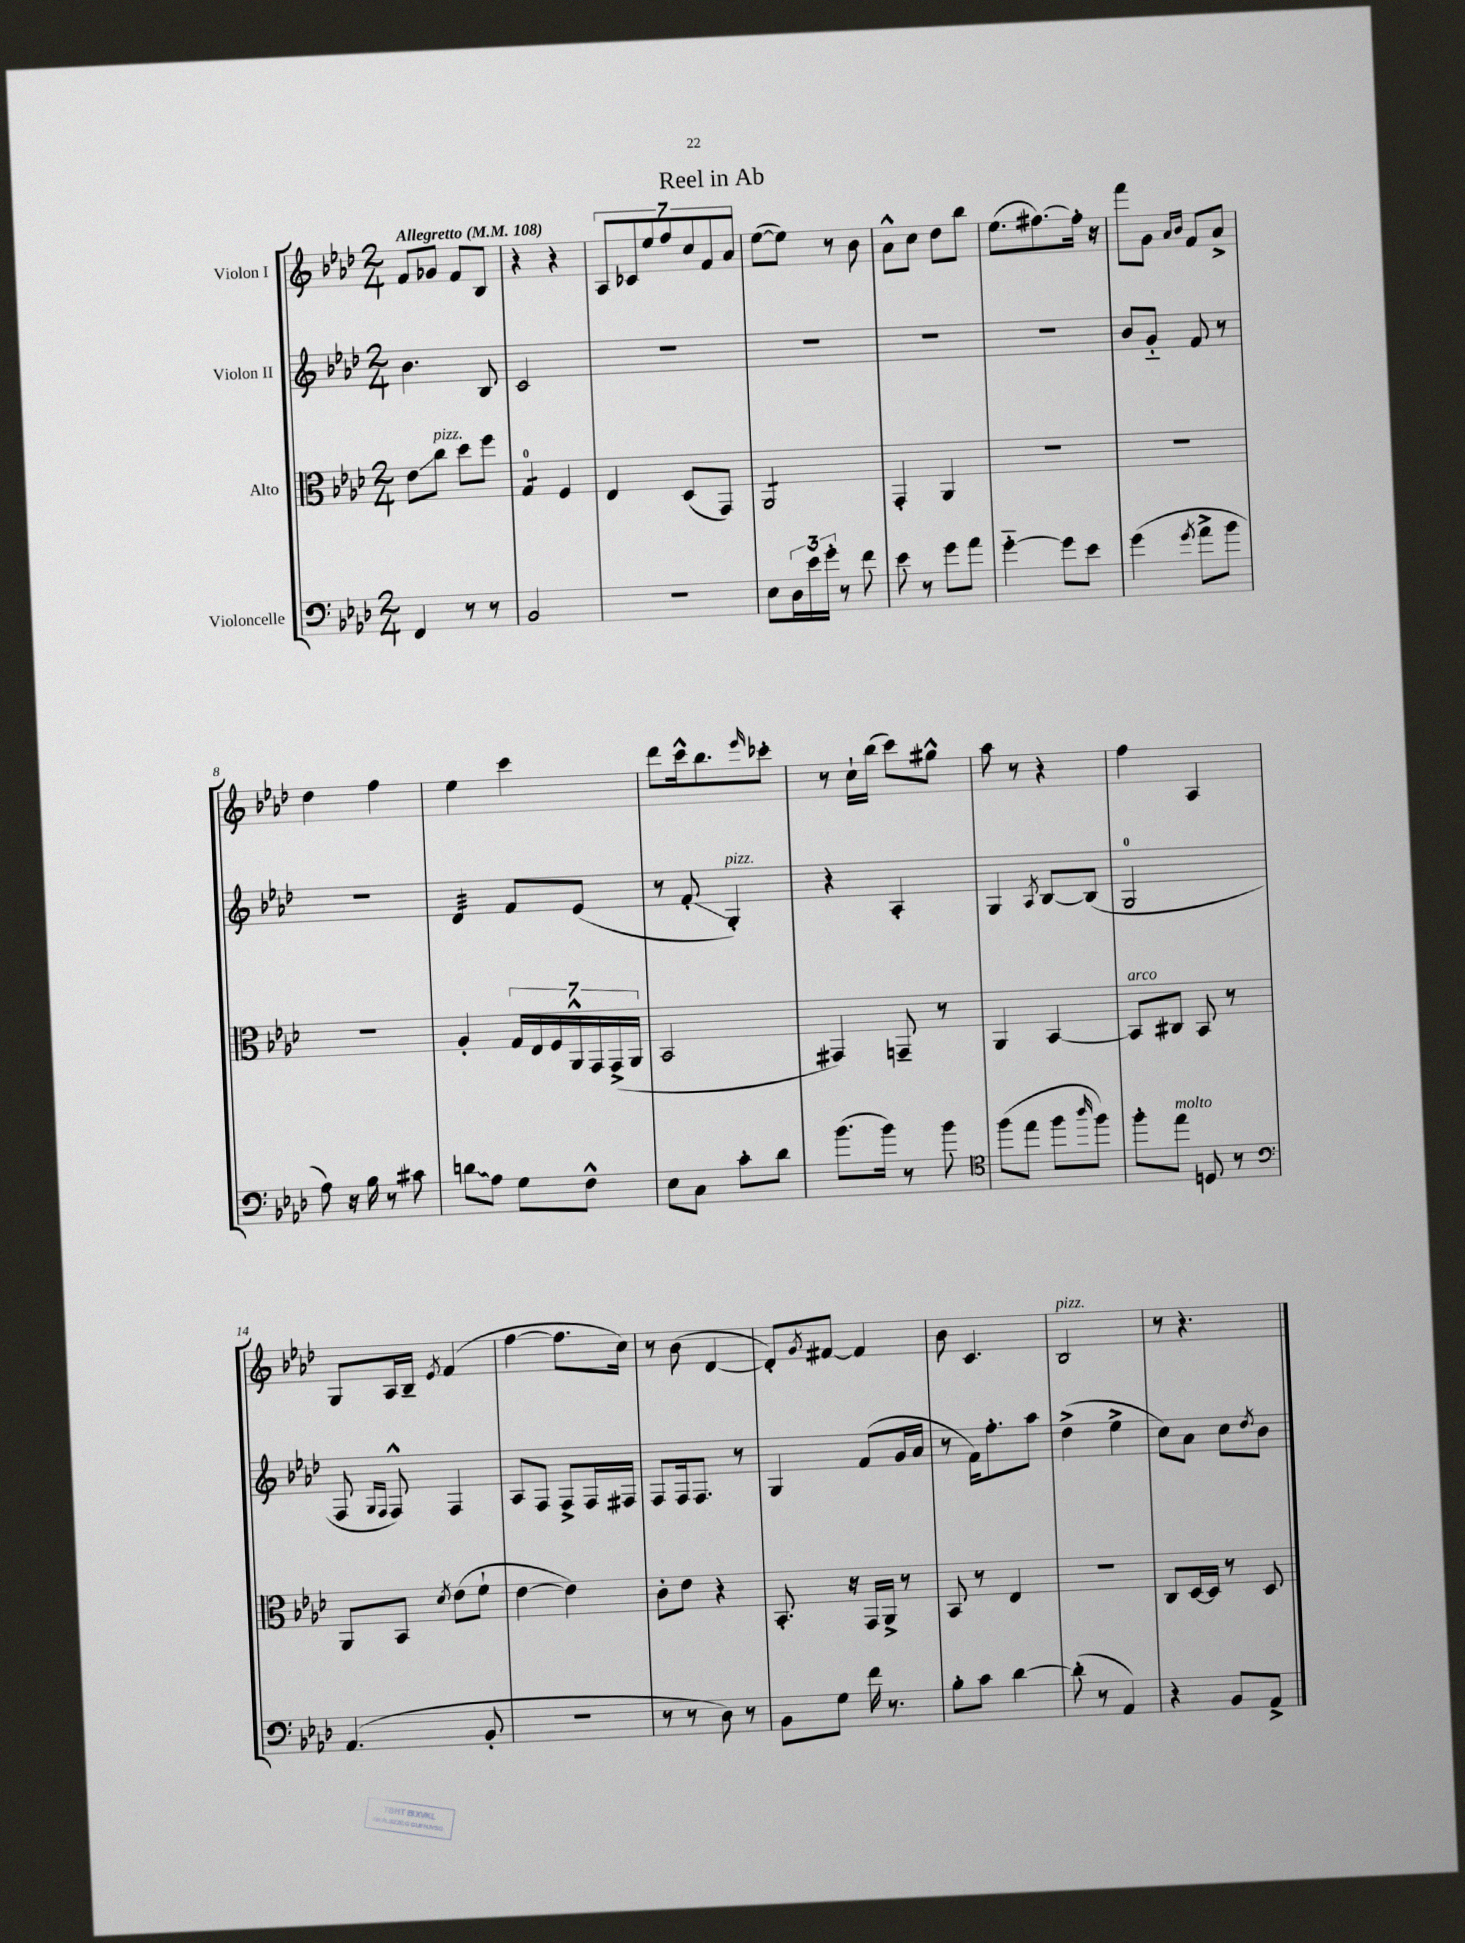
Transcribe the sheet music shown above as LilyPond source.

\header { title = "Reel in Ab" }
<<
\new StaffGroup <<
\new Staff = "s0" \with { instrumentName = "Violon I" } {
    \clef treble \key aes \major \numericTimeSignature \time 2/4 \tempo "Allegretto" 4 = 108
    f'8 ges'8 f'8 bes8 |
    r4 r4 |
    \tuplet 7/4 { aes8 ces'8 ees''8 f''8 c''8 f'8 aes'8 } |
    ees''8~( ees''8) r8 bes'8 |
    aes'8-^ c''8 des''8 bes''8 |
    ees''8.( fis''8.~) fis''16-. r16 |
    f'''8 g'8 \grace { aes'16 bes'16 } f'8 aes'8-> |
    des''4 f''4 |
    ees''4 c'''4 |
    des'''8 c'''16-^ bes''8. \grace { ees'''16 } ces'''8-. |
    r8 c''16-! bes''16( c'''8) gis''8-^ |
    aes''8 r8 r4 |
    f''4 aes4 |
    g8 aes16 bes16-- \acciaccatura { ees'8 } f'4( |
    f''4~ f''8. c''16) |
    r8 bes'8( des'4~ |
    des'8-.) \acciaccatura { g'8 } fis'8~ fis'4 |
    bes'8 c'4. |
    bes2^\markup { \italic "pizz." } |
    r8 r4. \bar "|." |
}
\new Staff = "s1" \with { instrumentName = "Violon II" } {
    \clef treble \key aes \major \numericTimeSignature \time 2/4
    bes'4. bes8 |
    c'2 |
    R2 |
    R2 |
    R2 |
    R2 |
    bes'8 g'8-_ f'8 r8 |
    R2 |
    des'4:32 f'8 ees'8( |
    r8 f'8-.\glissando g4-.^\markup { \italic "pizz." }) |
    r4 aes4-. |
    g4 \acciaccatura { aes8 } bes8~ bes8( |
    g2-0 |
    f8 \grace { g16 f16 } f8-^) f4 |
    aes8 f8 f8-> f16 fis16 |
    f8 f16 f8. r8 |
    g4 f'8( g'16 aes'16 |
    r8 f'16) f''8.-. aes''8 |
    des''4->( ees''4-> |
    c''8) aes'8 c''8 \acciaccatura { des''8 } bes'8 \bar "|." |
}
\new Staff = "s2" \with { instrumentName = "Alto" } {
    \clef alto \key aes \major \numericTimeSignature \time 2/4
    ees'8\glissando c''8^\markup { \italic "pizz." } des''8 f''8 |
    g4:8-0 f4 |
    ees4 des8( g,8) |
    aes,2:8 |
    g,4-. aes,4 |
    R2 |
    R2 |
    R2 |
    aes4-. \tuplet 7/4 { g16 ees16 f16 aes,16-^ g,16 g,16->( aes,16 } |
    bes,2 |
    gis,4) g,8-- r8 |
    aes,4 bes,4~ |
    bes,8^\markup { \italic "arco" } cis8 bes,8 r8 |
    aes,8 bes,8 \acciaccatura { des'8 } ees'8( f'8-! |
    ees'4~ ees'4) |
    c'8-. ees'8 r4 |
    bes,8.-. r16 g,16 aes,16-> r8 |
    bes,8 r8 ees4 |
    R2 |
    c8 des16~ des16 r8 des8 \bar "|." |
}
\new Staff = "s3" \with { instrumentName = "Violoncelle" } {
    \clef bass \key aes \major \numericTimeSignature \time 2/4
    f,4 r8 r8 |
    bes,2 |
    R2 |
    ees8 \tuplet 3/2 { des16 ees'16 g'16-. } r8 f'8 |
    ees'8 r8 g'8 aes'8 |
    g'4~-_ g'8 ees'8 |
    g'4( \acciaccatura { g'8 } aes'8-> bes'8 |
    aes8) r16 bes16 r8 cis'8 |
    \once \override Glissando.style = #'zigzag d'8\glissando aes8 g8 f8-^ |
    ees8 c8 c'8-. des'8 |
    bes'8.( bes'16) r8 bes'8 |
    \clef tenor f''8( ees''8 f''8 \grace { aes''16 } f''8) |
    f''8-. ees''8^\markup { \italic "molto" } d8 r8 |
    \clef bass aes,4.( bes,8-. |
    r2 |
    r8 r8 des8) r8 |
    bes,8 g8 f'16 r8. |
    bes8-. c'8 des'4~ |
    des'8-.( r8 aes,4) |
    r4 bes,8 aes,8-> \bar "|." |
}
>>
>>
